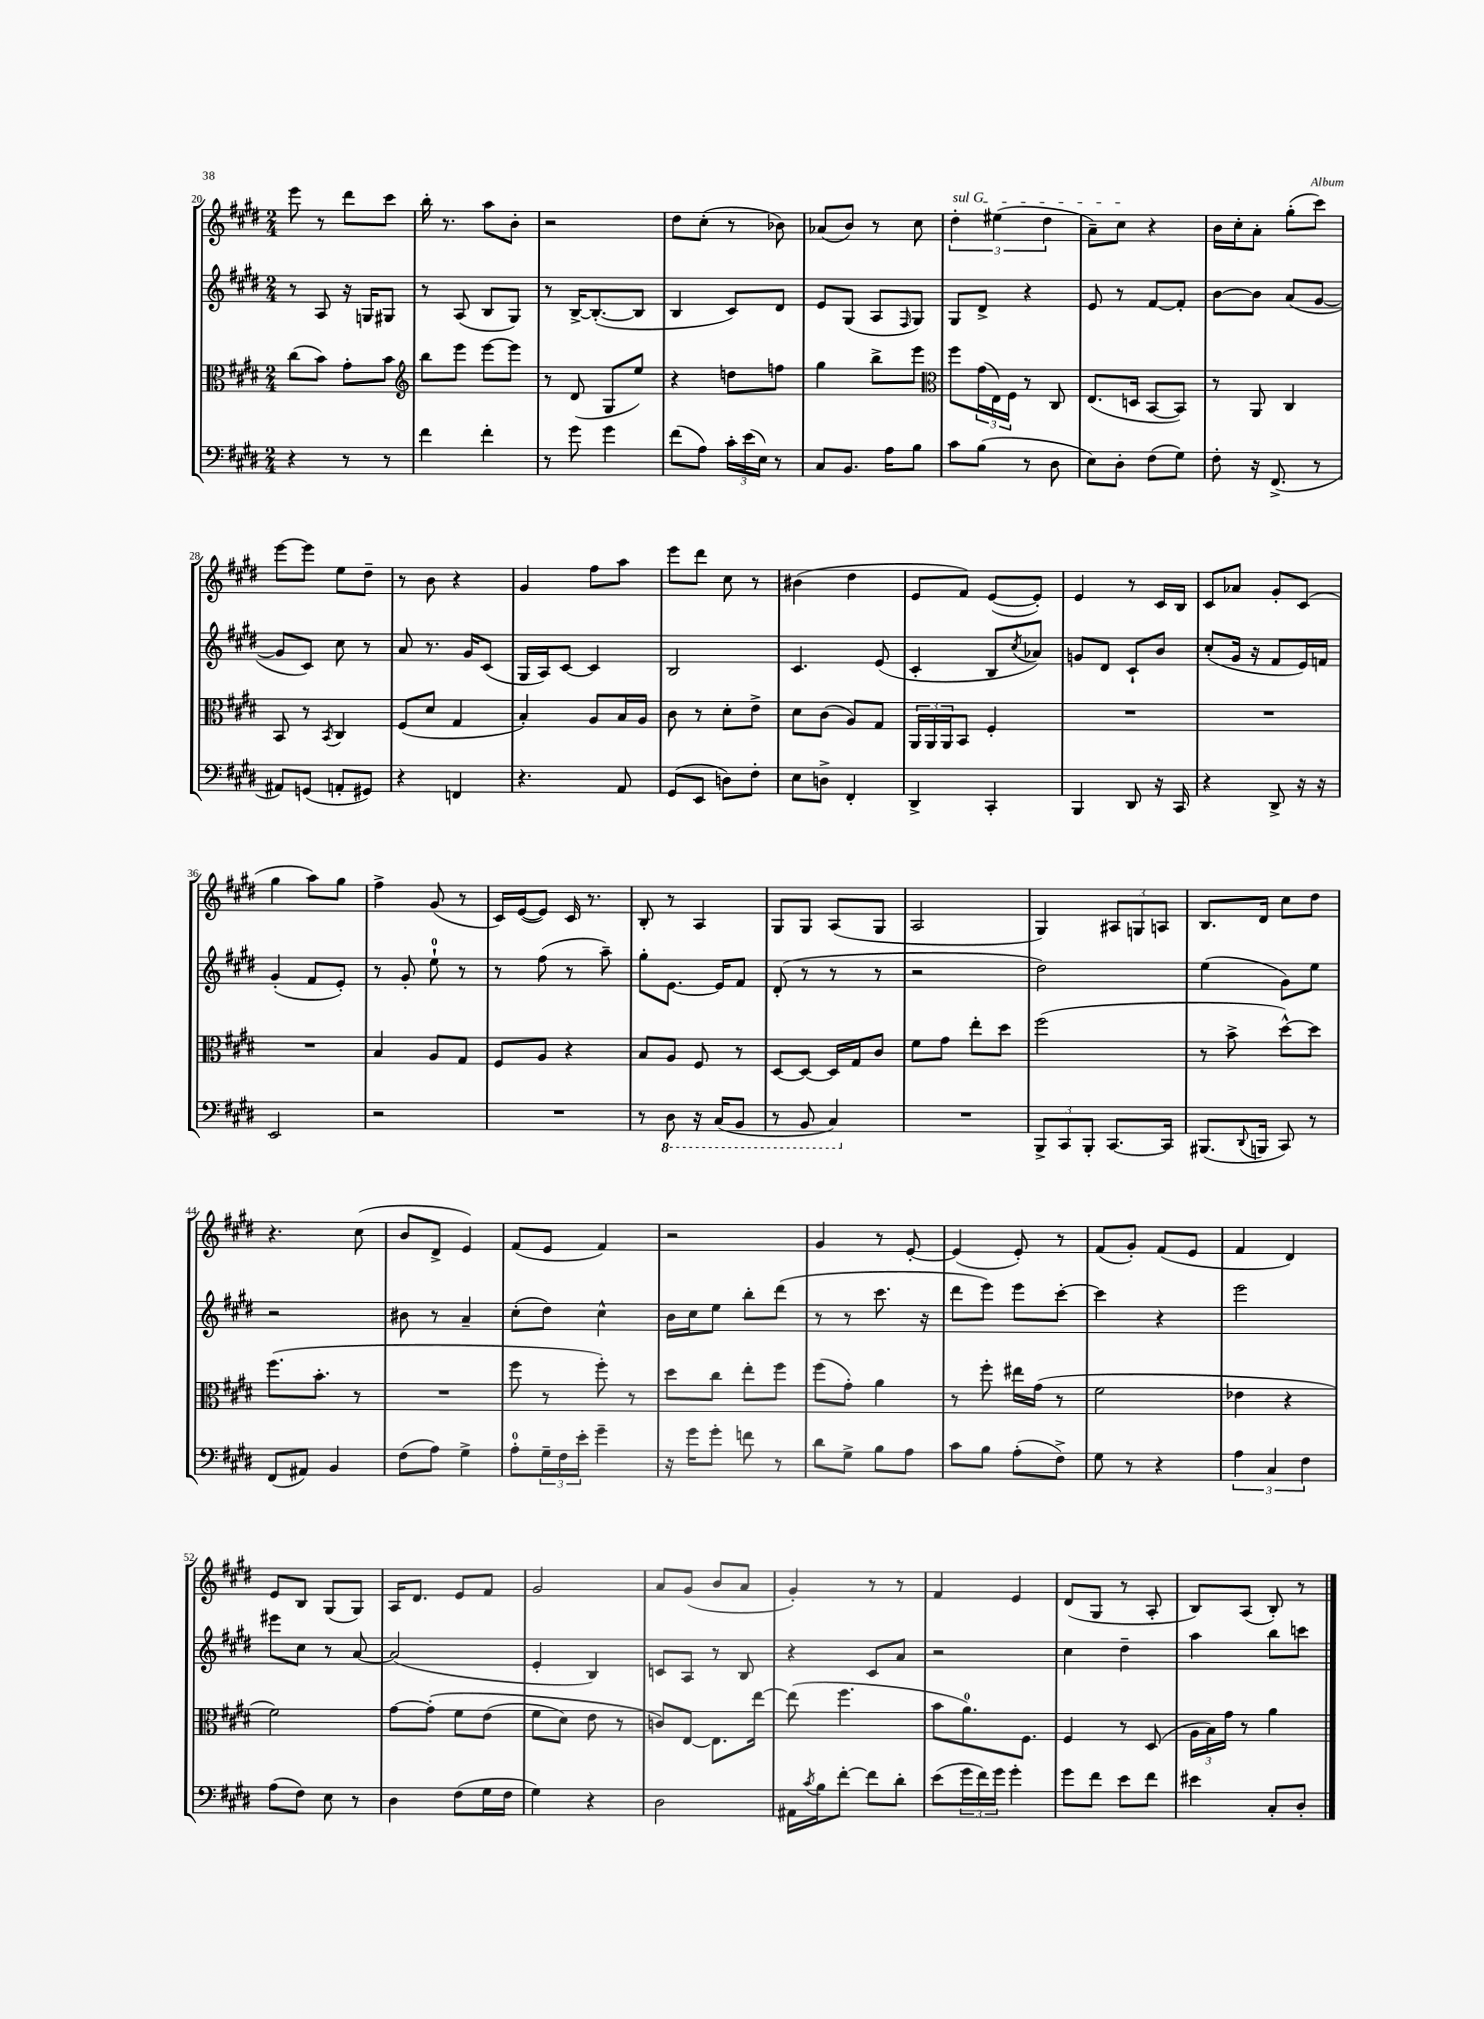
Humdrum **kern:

**kern	**kern	**kern	**kern
*staff4	*staff3	*staff2	*staff1
*clefF4	*clefC3	*clefG2	*clefG2
*k[f#c#g#d#]	*k[f#c#g#d#]	*k[f#c#g#d#]	*k[f#c#g#d#]
*M2/4	*M2/4	*M2/4	*M2/4
4r	(8cc#	8r	8eee
.	8b)	8A	8r
8r	8g#'	16r	8ddd#
.	.	16G	.
8r	8b	8G#	8ccc#
=	=	=	=
*	*clefG2	*	*
4f#	8bb	8r	16bb'
.	.	.	8.r
.	8eee	(8A	.
4f#'	[8eee	8B	8aa
.	8eee]	8G#)	8b'
=	=	=	=
8r	8r	8r	2r
8g#	(8d#	[16B^	.
.	.	(8.B'_	.
4g#	8G#	.	.
.	8ee)	8B]	.
=	=	=	=
(8f#	4r	4B	8dd#
8A)	.	.	(8cc#'
24c#'	8dd	8c#)	8r
(24e	.	.	.
24E)	.	.	.
8r	8ff	8d#	8b-)
=	=	=	=
8C#	4gg#	8e	(8a-
8.BB	.	(8G#	8b)
.	8bb^	8A	8r
16A	.	.	.
.	.	16qqF#	.
8B	8eee	8G#)	8cc#
=	=	=	=
*	*clefC3	*	*
8c#	8ff#	8G#	6dd#'
(8B	(24g#	8d#^	.
.	24E)	.	(6ee#
.	24F#	.	.
8r	8r	4r	.
.	.	.	6dd#
8D#	8C#	.	.
=	=	=	=
8E)	(8.E	8e	8a~)
8D#'	.	8r	8cc#
.	16D	.	.
(8F#	[8BB	[8f#	4r
8G#)	8BB])	8f#']	.
=	=	=	=
8F#'	8r	[8b	16b
.	.	.	16cc#'
16r	8AA	8b]	8a'
(8.FF#^	.	.	.
.	4C#	(8a	(8gg#'
8r	.	[8g#	8ccc#)
=	=	=	=
8AA#)	8BB	8g#]	[8eee
(8GG	8r	8c#)	8eee]
.	8qBB	.	.
8AA'	4C#	8cc#	8ee
8GG#)	.	8r	8dd#~
=	=	=	=
4r	(8F#	8a	8r
.	8d#	8.r	8b
4FF	4G#	.	4r
.	.	16g#	.
.	.	(8c#	.
=	=	=	=
4.r	4B')	16G#	4g#
.	.	16A)	.
.	.	[8c#	.
.	8A	4c#]	8ff#
8AA	16B	.	8aa
.	16A	.	.
=	=	=	=
(8GG#	8c#	2B	8eee
8EE	8r	.	8ddd#
8D)	8d#'	.	8cc#
8F#'	8e^	.	8r
=	=	=	=
8E	8d#	4.c#	(4b#
8D^	(8c#	.	.
4FF#'	8A)	.	4dd#
.	8G#	(8e	.
=	=	=	=
4DD#^	24AA	4c#'	8e
.	24AA	.	.
.	24AA	.	.
.	8BB	.	8f#)
4CC#'	4F#'	8B	([8e
.	.	8qcc#	.
.	.	8a-)	8e'])
=	=	=	=
4BBB	2r	8g	4e
.	.	8d#	.
8DD#	.	8c#`	8r
16r	.	8b	16c#
16CC#	.	.	16B
=	=	=	=
4r	2r	(8cc#'	8c#
.	.	16g#	8a-
.	.	16r	.
8DD#^	.	8f#	8g#'
16r	.	16e)	(8c#
16r	.	16f	.
=	=	=	=
2EE	2r	(4g#'	4gg#
.	.	8f#	8aa)
.	.	8e')	8gg#
=	=	=	=
2r	4B	8r	4ff#^
.	.	8g#'	.
.	8A	8ee`	(8g#
.	8G#	8r	8r
=	=	=	=
2r	8F#	8r	16c#)
.	.	.	([16e
.	8A	(8ff#	8e])
.	4r	8r	16c#
.	.	.	8.r
.	.	8aa~)	.
=	=	=	=
8r	8B	8gg#'	8B'
8DD#	8A	[8.e	8r
16r	8F#	.	4A
(16CC#	.	16e]	.
8BBB	8r	8f#	.
=	=	=	=
8r	[8D#	(8d#'	8G#
8BBB	8D#_	8r	8G#
4CC#)	16D#]	8r	(8A
.	16G#	.	.
.	8c#	8r	8G#
=	=	=	=
2r	8f#	2r	2A
.	8g#	.	.
.	8ee'	.	.
.	8dd#	.	.
=	=	=	=
12BBB^	(2ff#	2dd#)	4G#)
12CC#	.	.	.
12BBB'	.	.	.
[8.CC#	.	.	12A#
.	.	.	12G
.	.	.	12A
16CC#]	.	.	.
=	=	=	=
(8.BBB#	8r	(4ee	8.B
.	8b^	.	.
8qqDD#	.	.	.
16BBB	.	.	16d#
8CC#)	[8dd#^^)	8g#)	8cc#
8r	8dd#]	8ee	8dd#
=	=	=	=
(8FF#	(8.ff#	2r	4.r
8AA#)	.	.	.
.	8.b'	.	.
4BB	.	.	.
.	8r	.	(8cc#
=	=	=	=
(8F#	2r	8b#	8b
8A)	.	8r	8d#^
4G#^	.	4a~	4e)
=	=	=	=
8A'	8ff#	(8cc#'	(8f#
24G#~	8r	8dd#)	8e
24F#	.	.	.
24e'	.	.	.
4g#~	8ff#')	4cc#^^	4f#)
.	8r	.	.
=	=	=	=
16r	8dd#	16b	2r
16g#	.	16cc#	.
8g#'	8cc#	8ee	.
8f	8ee'	8bb'	.
8r	8ff#	(8ddd#	.
=	=	=	=
8d#	(8ff#	8r	4g#
8G#^	8g#')	8r	.
8B	4a	8.ccc#	8r
8A	.	.	[8e'
.	.	16r	.
=	=	=	=
8c#	8r	8ddd#	(4e]
8B	8ff#'	8eee)	.
(8A'	16ee#	8eee	8e')
.	(16g#	.	.
8F#^)	8r	[8ccc#'	8r
=	=	=	=
8G#	2f#	4ccc#]	(8f#
8r	.	.	8g#')
4r	.	4r	(8f#
.	.	.	8e
=	=	=	=
6A	4e-	2eee	4f#
6C#	.	.	.
.	4r	.	4d#)
6F#	.	.	.
=	=	=	=
(8A	2f#)	8eee#	8e
8F#)	.	8cc#	8B
8E	.	8r	(8G#
8r	.	[8a	8G#)
=	=	=	=
4D#	[8g#	(2a]	16A
.	.	.	8.d#
.	&(8g#']	.	.
(8F#	8f#	.	8e
16G#	(8e	.	8f#
16F#	.	.	.
=	=	=	=
4G#)	8f#	4e'	2g#
.	8d#)	.	.
4r	8e	4B)	.
.	8r	.	.
=	=	=	=
2D#	8c&)	8c	8a
.	[8E	8A	(8g#
.	8.E]	8r	8b
.	.	8B	8a
.	[16ee	.	.
=	=	=	=
16AA#	(8ee]	4r	4g#')
8qc#	.	.	.
16B	.	.	.
[8f#'	4.ff#	.	.
8f#]	.	8c#	8r
8d#'	.	8a	8r
=	=	=	=
(8e	8b	2r	4f#
24g#	8.a)	.	.
24f#)	.	.	.
24g#	.	.	.
4g#'	.	.	4e
.	8.F#	.	.
=	=	=	=
8g#	4F#	4cc#	(8d#
8f#	.	.	8G#
8e	8r	4dd#~	8r
8f#	(8D#	.	8A'
=	=	=	=
4e#	24A	4aa	8B)
.	24B)	.	.
.	24g#	.	.
.	8r	.	(8A
8C#'	4a	8bb	8B')
8D#'	.	8ccc	8r
==	==	==	==
*-	*-	*-	*-
